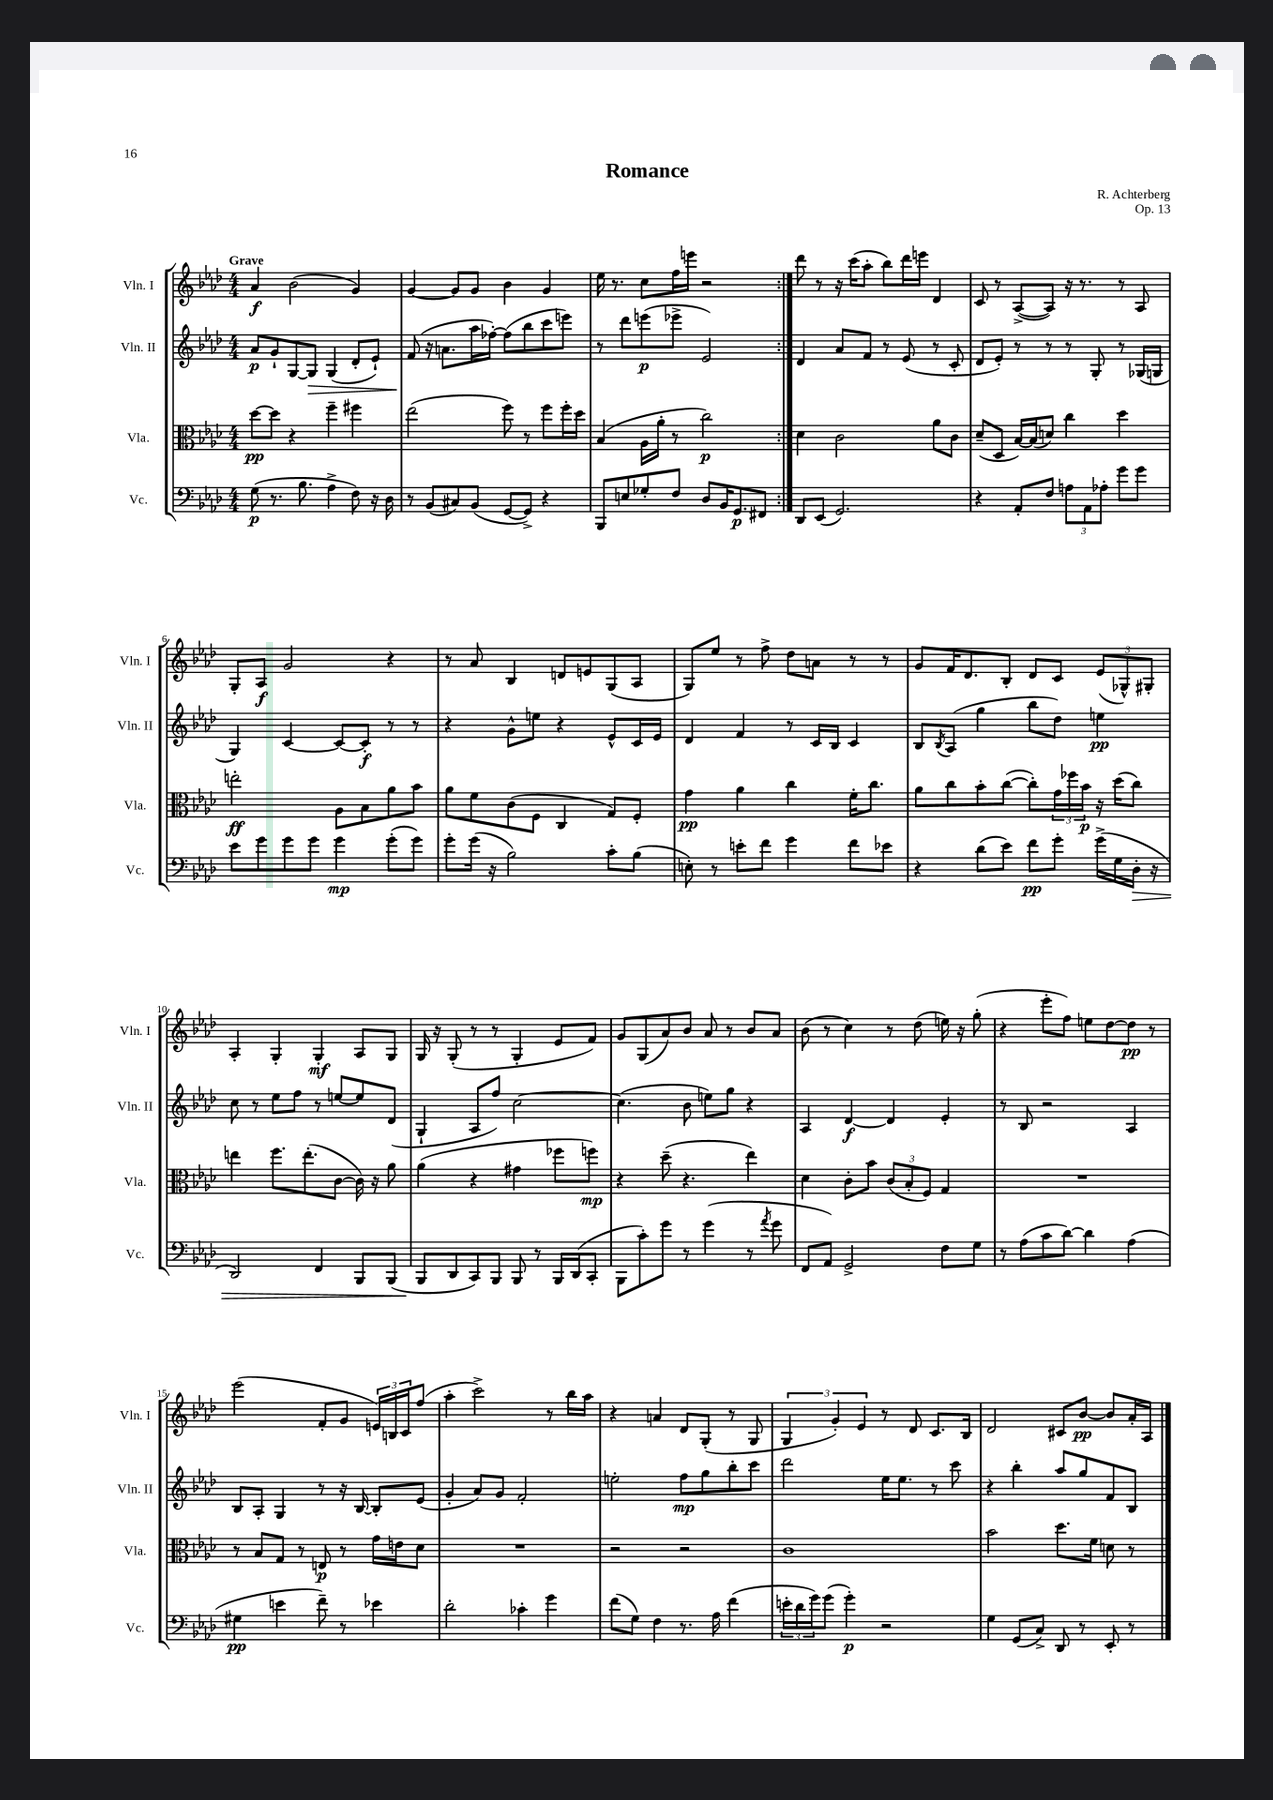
\header { title = "Romance" composer = "R. Achterberg" opus = "Op. 13" }
<<
\new StaffGroup <<
\new Staff = "s0" \with { instrumentName = "Vln. I" shortInstrumentName = "Vln. I" } {
    \clef treble \key aes \major \numericTimeSignature \time 4/4 \tempo "Grave"
    \repeat volta 2 { aes'4\f bes'2( g'4) |
    g'4~ g'8 g'8 bes'4 g'4 |
    ees''16 r8. c''8 f''16 e'''16 r2 | }
    des'''8 r8 r16 c'''16( aes''8-. bes''8) des'''16 e'''16 des'4 |
    c'8 r8 aes8~->( aes8) r16 r8. r8 aes8 |
    g8-. aes8\f g'2 r4 |
    r8 aes'8 bes4 d'8 e'8 g8( aes8 |
    g8) ees''8 r8 f''8-> des''8 a'8 r8 r8 |
    g'8 f'16 des'8. bes8-. des'8 c'8 \tuplet 3/2 { ees'8( ges8-^) gis8-. } |
    aes4-. g4-. g4-.\mf aes8 g8 |
    g16 r16 g8-.( r8 r8 g4-. ees'8 f'8) |
    g'8 g8( aes'8) bes'8 aes'8 r8 bes'8 aes'8 |
    bes'8( r8 c''4) r8 des''8( e''16) r16 g''8-.( |
    r4 ees'''8-. f''8) e''8 des''8~ des''8\pp r8 |
    ees'''2( f'8-. g'8 \tuplet 3/2 { e'16) b16 c'16 } f''8( |
    aes''4-. c'''2->) r8 bes''16 aes''16 |
    r4 a'4 des'8 g8-.( r8 g8 |
    \tuplet 3/2 { g4 g'4-.) ees'4 } r8 des'8 c'8. bes16 |
    des'2 cis'8 bes'8~\pp bes'8 aes'16-. aes16 \bar "|." |
}
\new Staff = "s1" \with { instrumentName = "Vln. II" shortInstrumentName = "Vln. II" } {
    \clef treble \key aes \major \numericTimeSignature \time 4/4
    \repeat volta 2 { aes'8\p g'8-! g8~ g8\> g4( des'8-. ees'8-!) |
    f'8\!( r16 a'8. aes''16 fes''16~-.) fes''8( bes''8 c'''8 e'''8) |
    r8 des'''8 e'''8\p( ees'''8-> ees'2) | }
    des'4 aes'8 f'8 r8 ees'8( r8 c'8-. |
    des'8 ees'8-.) r8 r8 r8 g8-. r8 ges16( g16 |
    g4) c'4~ c'8~ c'8-.\f r8 r8 |
    r4 g'8-^ e''8 r4 ees'8-^ c'16 ees'16 |
    des'4 f'4 r8 c'16 bes16 c'4 |
    bes8 \acciaccatura { bes8 } aes8( g''4 bes''8 des''8) e''4\pp |
    c''8 r8 ees''8 f''8 r8 e''8~ e''8 des'8( |
    g4-! aes8 f''8) c''2~ |
    c''4.( bes'8 e''8) g''8 r4 |
    aes4 des'4~\f des'4 ees'4-. |
    r8 bes8 r2 aes4 |
    bes8 aes8-. g4 r8 r16 bes16~ bes8-. ees'8( |
    g'4-. aes'8) g'8 f'2-. |
    e''2-. f''8\mp g''8 bes''8-. c'''8 |
    des'''2 ees''16 ees''8. r8 c'''8 |
    r4 bes''4-. aes''8 g''8 f'8 bes8 \bar "|." |
}
\new Staff = "s2" \with { instrumentName = "Vla." shortInstrumentName = "Vla." } {
    \clef alto \key aes \major \numericTimeSignature \time 4/4
    \repeat volta 2 { des''8~\pp des''8 r4 f''4-- fis''4 |
    ees''2( f''8) r8 f''8 f''16-. des''16 |
    bes4( aes16 aes'16-. r8 c''2\p) | }
    des'4 c'2 aes'8 c'8 |
    des'8--( des8 bes16~) bes16( d'8) c''4 des''4 |
    e''2-.\ff aes8 bes8 aes'8 bes'8 |
    aes'8 f'8 c'8( f8 c4 g8) f8-. |
    g'4\pp aes'4 c''4 f'16-. c''8. |
    aes'8 c''8 bes'8-. c''8~( c''8-.) \tuplet 3/2 { g'16 fes''16 bes'16\p } r16 des''16( c''8) |
    e''4 f''8. e''8.-.( c'8~ c'16) r16 aes'8 |
    aes'4( r4 gis'4 fes''8 f''8\mp) |
    r4 des''8--( r4. ees''4) |
    des'4 c'8-. bes'8 \tuplet 3/2 { c'8( bes8-. f8) } g4 |
    R1 |
    r8 bes8 g8 r8 e8\p r8 g'16 e'16 des'8 |
    R1 |
    r2 r2 |
    c'1 |
    bes'2 des''8. f'16 d'8 r8 \bar "|." |
}
\new Staff = "s3" \with { instrumentName = "Vc." shortInstrumentName = "Vc." } {
    \clef bass \key aes \major \numericTimeSignature \time 4/4
    \repeat volta 2 { g8\p( r8. bes8. aes4-> f8) r16 des16 |
    r8 bes,8( cis8) bes,8( g,8~ g,8->) r4 |
    bes,,8 e8 ges8-. f8 des8 bes,16 g,8.\p fis,8 | }
    des,8 ees,8( g,2.) |
    r4 aes,8-. f8 \tuplet 3/2 { a8 aes,8 aes8-. } g'8 g'8 |
    ees'8 g'8 g'8 g'8 g'4\mp g'8-.( g'8) |
    g'8-. g'16( r16 bes2) c'8-. bes8( |
    e8-.) r8 e'8-. f'8 g'4 f'8 ees'8 |
    r4 des'8( ees'8) f'8\pp g'8-. g'16->( g16 des16-.\> r16 |
    des,2) f,4 bes,,8 bes,,8( |
    bes,,8\! des,8 c,8) bes,,8 bes,,8 r8 bes,,16 des,16( c,8-. |
    bes,,8 c'8-.) g'8 r8 g'4( r8 \acciaccatura { aes'8 } g'8 |
    f,8 aes,8) g,2-> f8 g8 |
    r8 aes8( c'8 des'8~) des'4 aes4( |
    gis4\pp e'4 f'8--) r8 ees'4 |
    des'2-. ces'4-. g'4 |
    f'8( g8) f4 r8. aes16 f'4( |
    \tuplet 3/2 { e'16-. des'16 g'16) } g'8( g'4-.\p) r2 |
    g4 g,8( c8->) des,8 r8 ees,8-. r8 \bar "|." |
}
>>
>>
